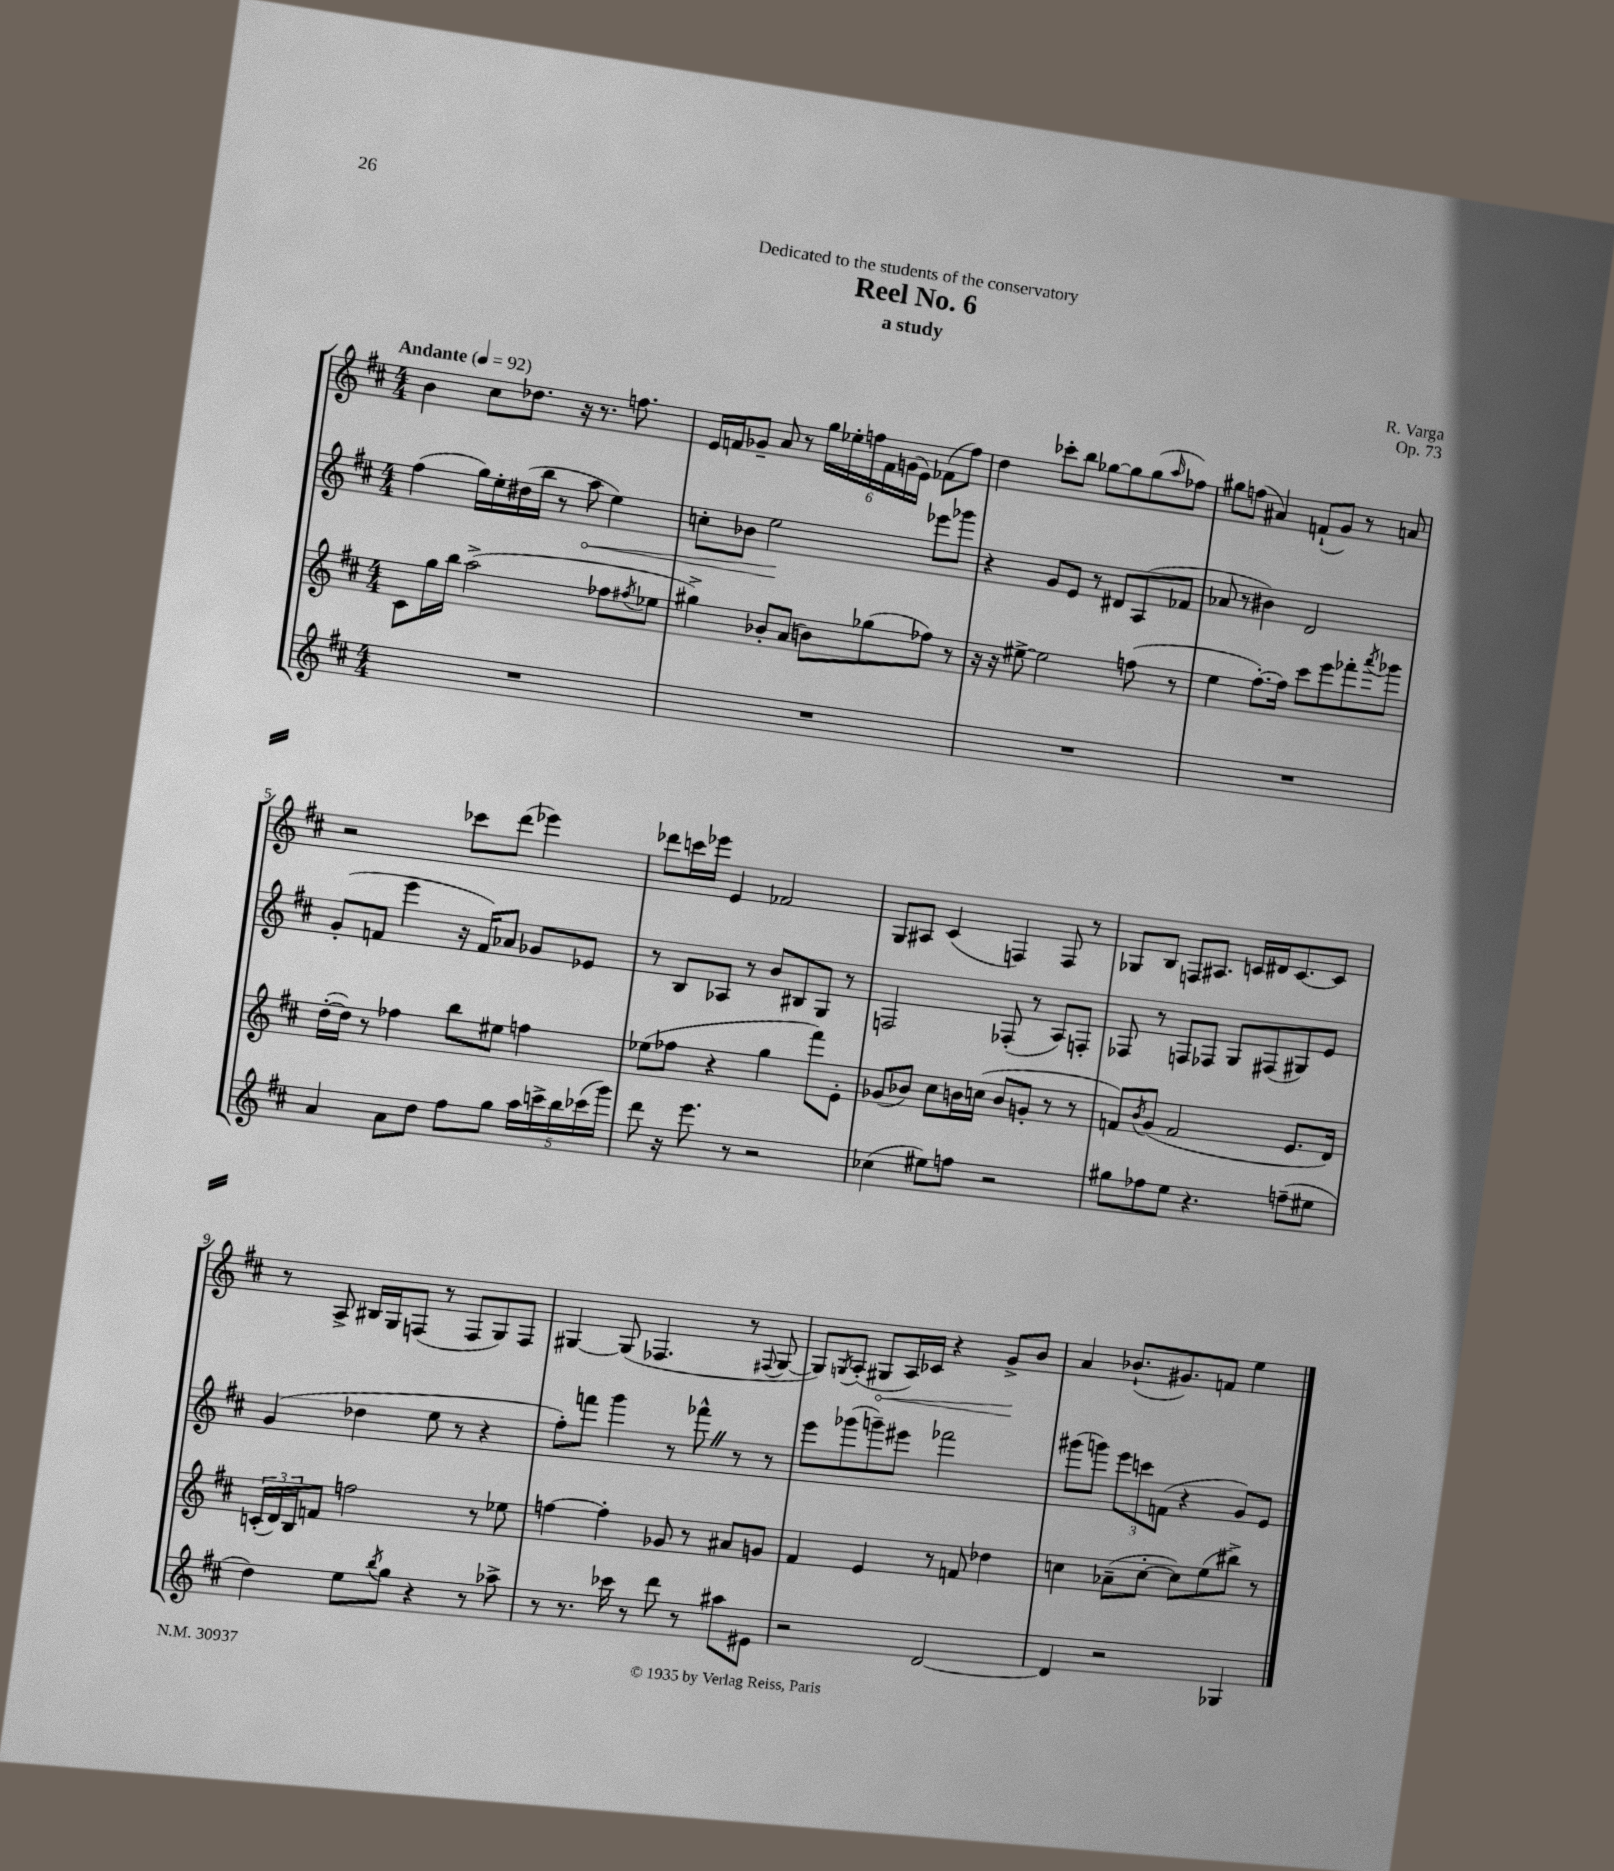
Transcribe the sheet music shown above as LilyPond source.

\header { title = "Reel No. 6" composer = "R. Varga" subtitle = "a study" dedication = "Dedicated to the students of the conservatory" opus = "Op. 73" }
<<
\new StaffGroup <<
\new Staff = "s0" {
    \clef treble \key d \major \numericTimeSignature \time 4/4 \tempo "Andante" 4 = 92
    b'4 cis''8 des''8. r16 r8. f''8. |
    e'16 f'16 ges'8-- a'8 r8 \tuplet 6/4 { g''16 ees''16-. f''16 f'16 g'16( e'16) } fes'8( f''8) |
    d''4 ces'''8-. b''8 ges''8~ ges''8 ges''8( \grace { a''16 } fes''8) |
    gis''8 f''8( ais'4) f'8-!( g'8) r8 a'8 |
    r2 ces'''8 d'''8( ees'''4) |
    des'''8 c'''16 ees'''16 e'4 fes'2 |
    g8 ais8 cis'4( f4) f8 r8 |
    ges8 b8 f8 ais8. c'16 dis'16 c'8.~ c'8 |
    r8 a8-> bis16 g16 f8( r8 f8 g8) f8 |
    gis4~ gis8( fes4. r8 \appoggiatura { fis8 } gis8~ |
    gis8) \acciaccatura { g8 } a8-.( \once \override Hairpin.circled-tip = ##t gis8\< a16) ces'16 r4 g'8->\! b'8 |
    a'4 bes'8.-!( gis'8.) f'8 e''4 \bar "|." |
}
\new Staff = "s1" {
    \clef treble \key d \major \numericTimeSignature \time 4/4
    fis''4( g''16) e''16-. dis''16( b''16 r8 \once \override Hairpin.circled-tip = ##t a''8\< e''4) |
    c''8-. bes'8 e''2\! ees'''8 ges'''8 |
    r4 g'8 e'8 r8 dis'8 a8( fes'8 |
    aes'8 r8 bis'4) d'2 |
    g'8-.( f'8 e'''4 r16 f'16) aes'8 ges'8 ees'8 |
    r8 b8 aes8 r8 b'8 bis8 g8 r8 |
    f2 fes8-.( r8 a8) f8-. |
    fes8 r8 f8 fes8 g8 fis8( gis8) e'8 |
    g'4( des''4 e''8 r8 r4 |
    fis''8-.) f'''8 g'''4 r8 fes'''8-^ \once \override BreathingSign.text = \markup { \musicglyph "scripts.caesura.straight" } \breathe r8 r8 |
    e'''8 ges'''8( g'''8--) eis'''8 fes'''2 |
    gis'''8( g'''8) \tuplet 3/2 { e'''8 c'''8 f'8( } r4 g'8) e'8 \bar "|." |
}
\new Staff = "s2" {
    \clef treble \key d \major \numericTimeSignature \time 4/4
    cis'8 g''16 b''16 a''2->( fes''8 \acciaccatura { fis''8 } ees''8 |
    gis''4->) bes'8-. a'8( b'8) ges''8( fes''8) r8 |
    r16 r16 eis''8~-> eis''2 f''8( r8 |
    e''4 fis''8.~-.) fis''16 cis'''8 e'''8 fes'''8-. \acciaccatura { a'''8 } ges'''8 |
    d''16~-.( d''16) r8 fes''4 b''8 eis''8 f''4 |
    ees''8( fes''8 r4 g''4 fis'''8) e'8-. |
    ges'8( bes'8) cis''8 b'16 c''16( b'8 g'8-. r8 r8 |
    f'8) \acciaccatura { b'8 } g'8( f'2 e'8. d'16) |
    \tuplet 3/2 { c'16-.( d'16) b16 } f'8 f''2 r8 ees''8 |
    f''4~ f''4-. ges'8 r8 ais'8 g'8 |
    fis'4 e'4 r8 f'8 des''4 |
    c''4 aes'8--( c''8~-. c''8) e''8( bis''8->) r8 \bar "|." |
}
\new Staff = "s3" {
    \clef treble \key d \major \numericTimeSignature \time 4/4
    R1 |
    R1 |
    R1 |
    R1 |
    a'4 a'8 d''8 fis''8 g''8 \tuplet 5/4 { a''16 c'''16-> b''16 ces'''16( g'''16) } |
    d'''8 r16 e'''8. r8 r2 |
    ces''4( eis''8) f''8 r2 |
    gis''8 fes''8 e''8 r4. f''8--( eis''8 |
    d''4) e''8 \acciaccatura { b''8 } g''8 r4 r8 aes''8-> |
    r8 r8. ces'''16 r8 d'''8 r8 ais''8 eis'8 |
    r2 d'2~ |
    d'4 r2 ges4 \bar "|." |
}
>>
>>
